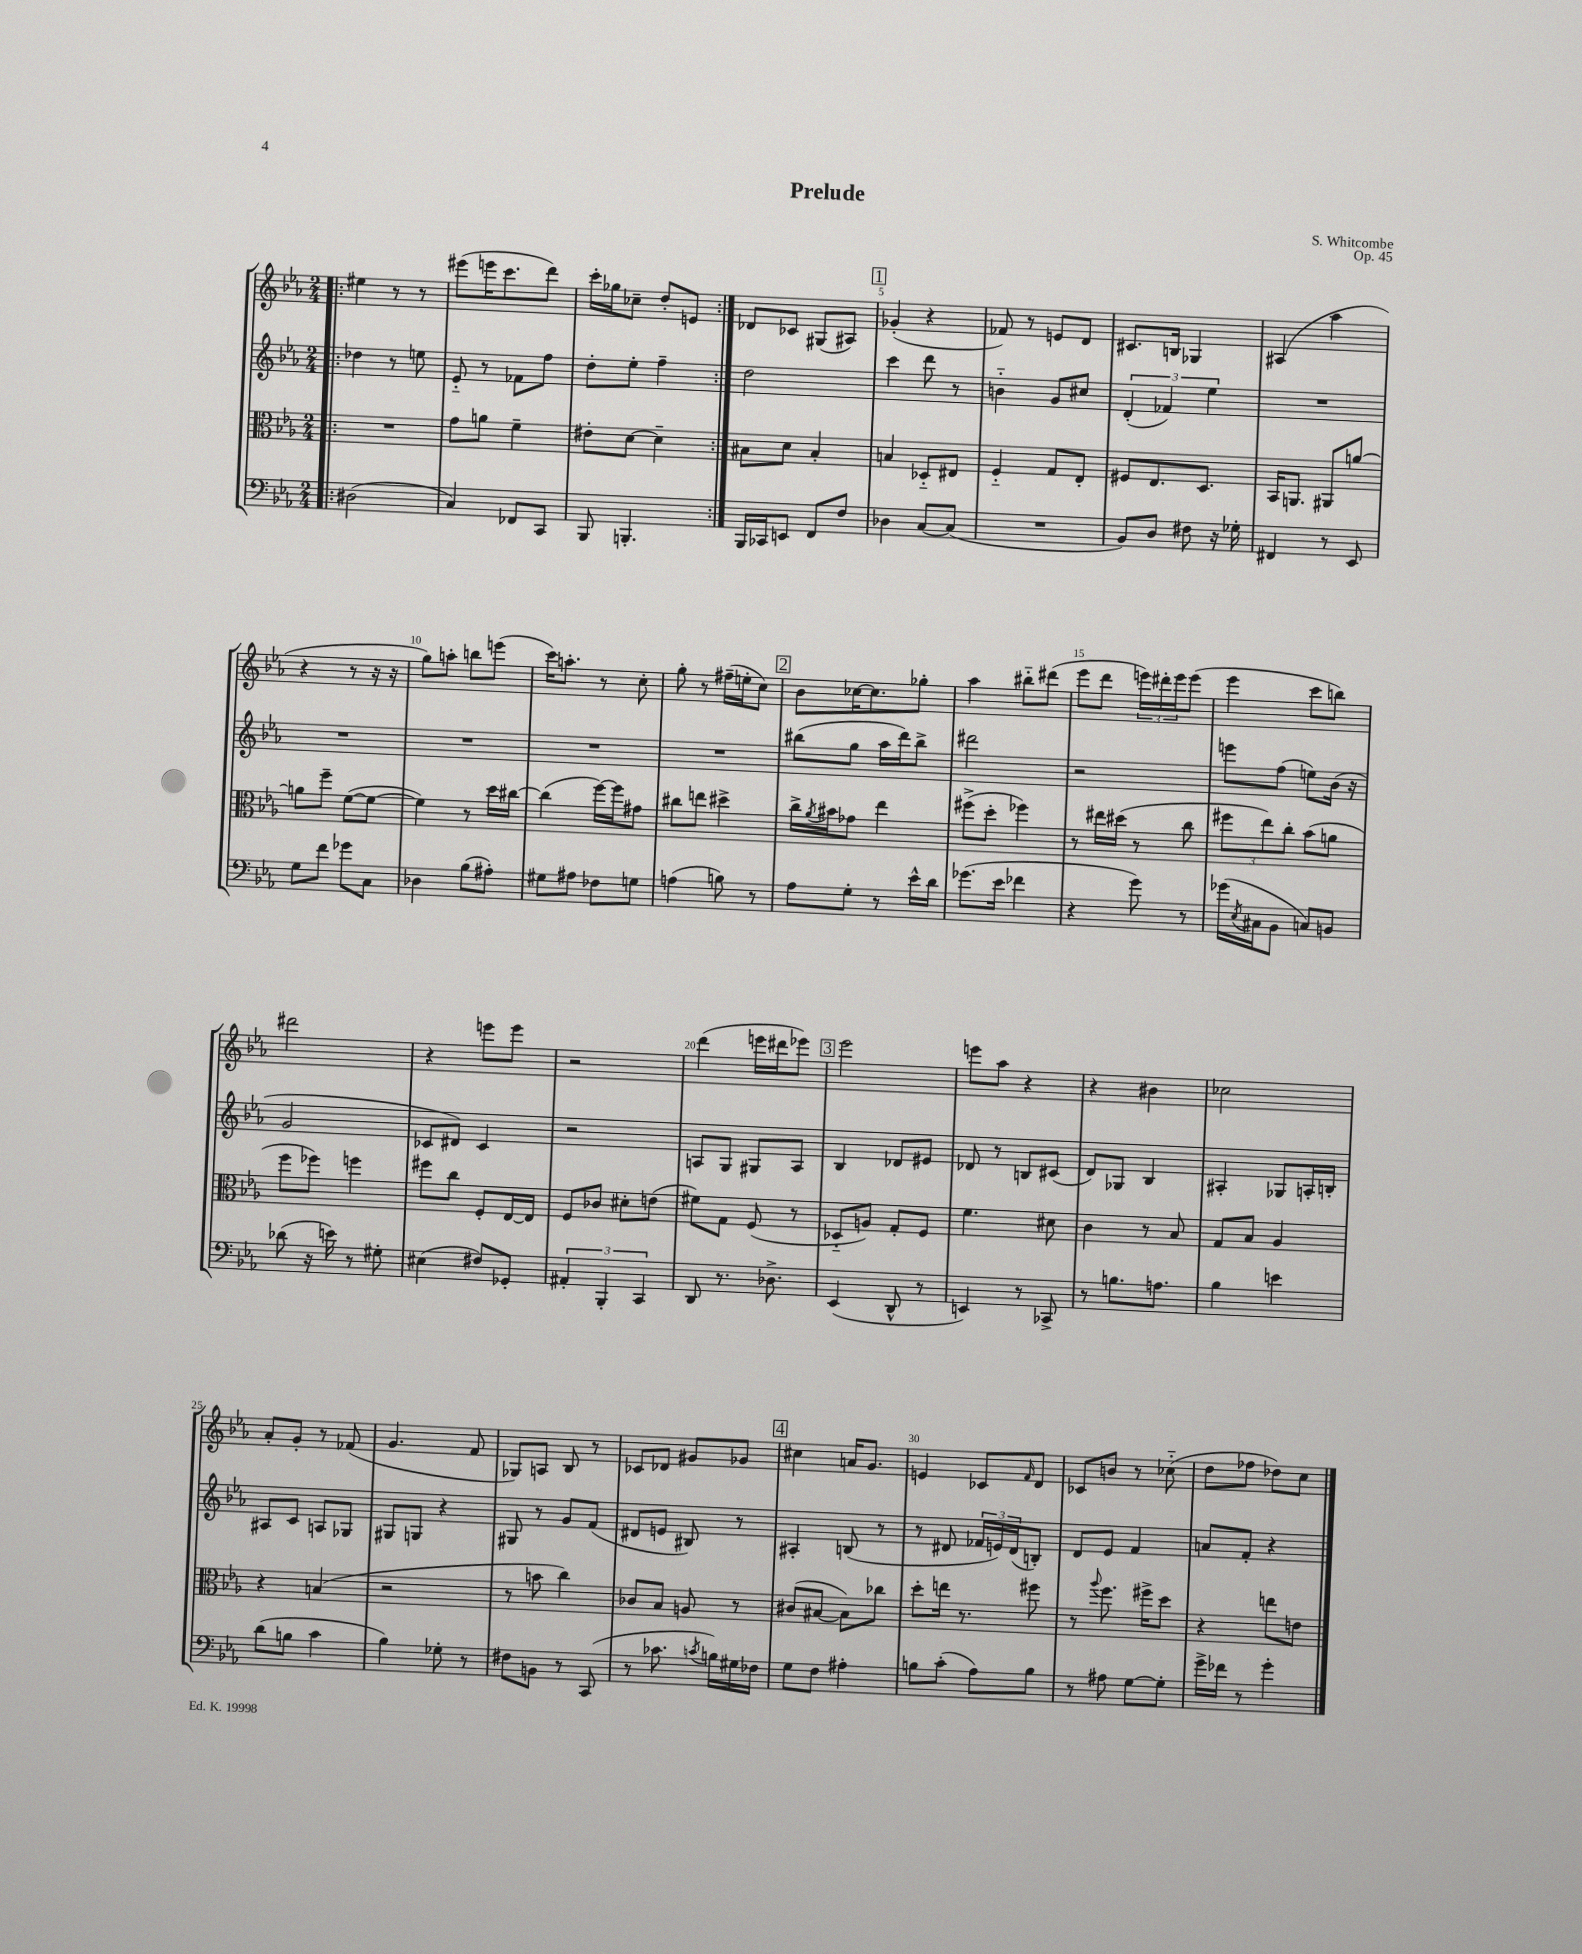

**kern	**kern	**kern	**kern
*part4	*part3	*part2	*part1
*staff4	*staff3	*staff2	*staff1
*clefF4	*clefC3	*clefG2	*clefG2
*k[b-e-a-]	*k[b-e-a-]	*k[b-e-a-]	*k[b-e-a-]
*M2/4	*M2/4	*M2/4	*M2/4
=1!|:	=1!|:	=1!|:	=1!|:
(2D#X\	2r	4dd-X\	4ee#X\
.	.	8r	8r
.	.	8een\	8r
=2	=2	=2	=2
4C/)	8g\L	8e-/	(8eee#X\L
.	8an\J	8r	16eeen\K
.	.	.	8.ccc\
8FF-X/L	4f~\	8f-X\L	.
8CC/J	.	8ff\J	8ddd\J)
=3	=3	=3	=3
8BBB-/	8e#X'\L	8dd'\L	16ccc'\LL
.	.	.	16gg-X\J
4.BBBn'/	[8d\J	8ee-'\J	8cc-X~\J
.	4d~\]	4ff~\	8dd'/L
.	.	.	8en/J
=4:|!	=4:|!	=4:|!	=4:|!
16BBB-/LL	8B#X\L	2dd\	8d-X/L
16CC-X/J	.	.	.
8EEn/J	8d\J	.	8c-X/J
8FF/L	4B#'/	.	(8G#X/L
8F/J	.	.	8A#X/J)
!!LO:REH:place=s1:t=1
=5	=5	=5	=5
4D-X\	4Bn/	4ccc\	(4g-X'/
[8C/L	8D-X/L	8ddd\	4r
(8C/J]	8E#X/J	8r	.
=6	=6	=6	=6
2r	4F/	4bn\	8f-X/)
.	.	.	8r
.	8G/L	8g/L	8en/L
.	8E-'/J	8cc#X/J	8d/J
=7	=7	=7	=7
8BB-/L)	8F#X/L	(6d'/	8.c#X/L
8D/J	8.E-/	.	.
.	.	6f-X/)	.
.	.	.	16Bn/Jk
8F#X\	.	.	4G-X/
.	8.D/J	.	.
.	.	6ee-\	.
16r	.	.	.
16G-X'\	.	.	.
=8	=8	=8	=8
4FF#X/	16BB-/KL	2r	(4A#X/
.	8.AAn/J	.	.
8r	8AA#X/L	.	4aa-\
8EE-/	[8an/J	.	.
!!LO:LB:g=z
=9	=9	=9	=9
8G\L	8an\L]	2r	4r
8f\J	8ff~\J	.	.
8g-X\L	([8f\L	.	8r
8C\J	8f\J_	.	16r
.	.	.	16r
=10	=10	=10	=10
4D-X\	4f\])	2r	8gg\L)
.	.	.	8aan'\J
(8B-\L	8r	.	8bbn\L
8A#X'\J)	16dd\LL	.	(8eeen\J
.	[16cc#X\JJ	.	.
=11	=11	=11	=11
8G#X\L	(4cc#\]	2r	16ccc\KL)
.	.	.	8.aan'\J
8A#X\J	.	.	.
8F-X\L	[16ff\LL)	.	8r
.	16ff\J]	.	.
8Gn\J	8g#X\J	.	8cc'\
=12	=12	=12	=12
(4An\	8cc#X\L	2r	8gg'\
.	8een\J	.	8r
8Bn\)	4dd#X^\	.	(16ff#X~\LL
.	.	.	16een'\J
8r	.	.	8cc\J)
!!LO:REH:place=s1:t=2
=13	=13	=13	=13
8A-\L	16cc^\LL	(8bb#X\L	8b-\L
.	8qa-/	.	.
.	16b#X\J	.	.
8G'\J	8g-X\J	8gg\J	[16cc-X\K
.	.	.	8.cc-\]
8r	4ee-\	16aa-\LL	.
.	.	16ddd\J)	.
16e-^^\LL	.	8bb#^\J	8gg-X'\J
16d\JJ	.	.	.
=14	=14	=14	=14
(8.g-X\L	(8ff#X^\L	2ddd#X\	4aa-\
.	8dd'\J	.	.
16e-\Jk	.	.	.
4f-X\	4ff-X\)	.	8bb#X\L
.	.	.	(8ddd#X\J
=15	=15	=15	=15
4r	8r	2r	8eee-\L
.	16ee#X\LL	.	8ddd\J
.	(16dd#X\JJ	.	.
8g\)	8r	.	24eeen\LL)
.	.	.	24ddd#X'\
.	.	.	24eee\J
8r	8cc\	.	(8eee\J
=16	=16	=16	=16
(16g-X\LL	12ff#X\L	8eeen\L	4eee-\
8qE-/	.	.	.
16C#X\J	.	.	.
.	12ee-\)	.	.
8BB-\J	.	(8ff\J	.
.	12cc'\J	.	.
8Cn/L)	(8b-\L	8een\L)	8ccc\L
8BBn/J	8an\J	(16b-\Jk	8bbn\J)
.	.	16r	.
!!LO:LB:g=z
=17	=17	=17	=17
(8d-X\	8ff\L	2g/	2ddd#X\
16r	8ff-X\J)	.	.
16en\)	.	.	.
8r	4ffn\	.	.
8G#X'\	.	.	.
=18	=18	=18	=18
(4E#X\	8ff#X\L	8c-X/L	4r
.	8cc\J	8d#X/J)	.
8F#X/L)	8F'/L	4c-/	8eeen\L
8GG-X'/J	[16E-/L	.	8eee\J
.	16E-/JJ]	.	.
=19	=19	=19	=19
6AA#X'/	8F/L	2r	2r
.	8c-X/J	.	.
6BBB-'/	.	.	.
.	8d#X'\L	.	.
6CC/	.	.	.
.	(8en\J	.	.
=20	=20	=20	=20
8DD/	8f#X\L)	8An/L	(4ddd\
8.r	8G\J	8G/J	.
.	(8F/	8G#X/L	16eeen\LL
8.D-X^\	.	.	16ddd#X\J
.	8r	8A/J	8eee-X\J)
!!LO:REH:place=s1:t=3
=21	=21	=21	=21
(4EE-/	8D-X/L	4B-/	2eee-\
.	8An/J)	.	.
8DD^^/	8G'/L	8d-X/L	.
8r	8F/J	8e#X/J	.
=22	=22	=22	=22
4EEn/)	4.f\	8d-X/	8eeen\L
.	.	8r	8aa-\J
8r	.	8Bn/L	4r
8CC-X^/	8d#X\	(8c#X/J	.
=23	=23	=23	=23
8r	4c\	8d/L)	4r
8.Bn\L	.	8G-X/J	.
.	8r	4B-/	4b#X\
8.An\J	.	.	.
.	8B-/	.	.
=24	=24	=24	=24
4B-\	8G/L	4A#X'/	2cc-X\
.	8B-/J	.	.
4en\	4A-/	8G-X/L	.
.	.	16An'/L	.
.	.	16Bn'/JJ	.
!!LO:LB:g=z
=25	=25	=25	=25
(8d\L	4r	8A#X/L	8a-'/L
8Bn\J	.	8c/J	8g'/J
4c\	(4Bn/	8An/L	8r
.	.	8G-X/J	(8f-X/
=26	=26	=26	=26
4B-\)	2r	8G#X/L	4.g/
.	.	8Gn/J	.
8G-X'\	.	4r	.
8r	.	.	8f/
=27	=27	=27	=27
8F#X\L	8r	8G#X/	8G-X/L)
8BBn\J	8bn\	8r	8An/J
8r	4cc\)	8g/L	8B-/
(8CC/	.	(8f/J	8r
=28	=28	=28	=28
8r	8c-X/L	8d#X/L	8c-X/L
8.c-X\	8B-/J	8en/J	8d-X/J
.	8An/	8B#X/)	8g#X/L
8qcn/	.	.	.
16Bn\LL)	.	.	.
16G#X\	8r	8r	8g-X/J
16F-X\JJ	.	.	.
!!LO:REH:place=s1:t=4
=29	=29	=29	=29
8G\L	(8c#X/L	4A#X'/	4cc#X\
8F\J	[8B#X/J	.	.
4A#X'\	8B#\L])	(8Bn/	16an/KL
.	.	.	8.g/J
.	8cc-X\J	8r	.
=30	=30	=30	=30
8Bn\L	8dd'\L	8r	4en/
(8c'\J	16een\Jk	8d#X/	.
.	8.r	.	.
8A-\L)	.	24f-X/LL	8c-X/L
.	.	24en/)	.
.	.	(24d#/J	.
.	.	.	16qqf/
8B\J	8ff#X\	8Bn'/J)	8d/J
=31	=31	=31	=31
8r	8r	8d/L	8c-X/L
.	8qqaa-/	.	.
8A#X\	8.ff\	8e-/J	8bn/J
[8G\L	.	4f/	8r
.	16ff#X^\KL	.	.
8G'\J]	8dd\J	.	(8cc-X\
=32	=32	=32	=32
16g^\LL	4r	8an/L	8dd\L
16f-X\JJ	.	.	.
8r	.	8f'/J	8ff-X\J
4g'\	8een\L	4r	8dd-X\L)
.	8en\J	.	8cc\J
==	==	==	==
*-	*-	*-	*-
